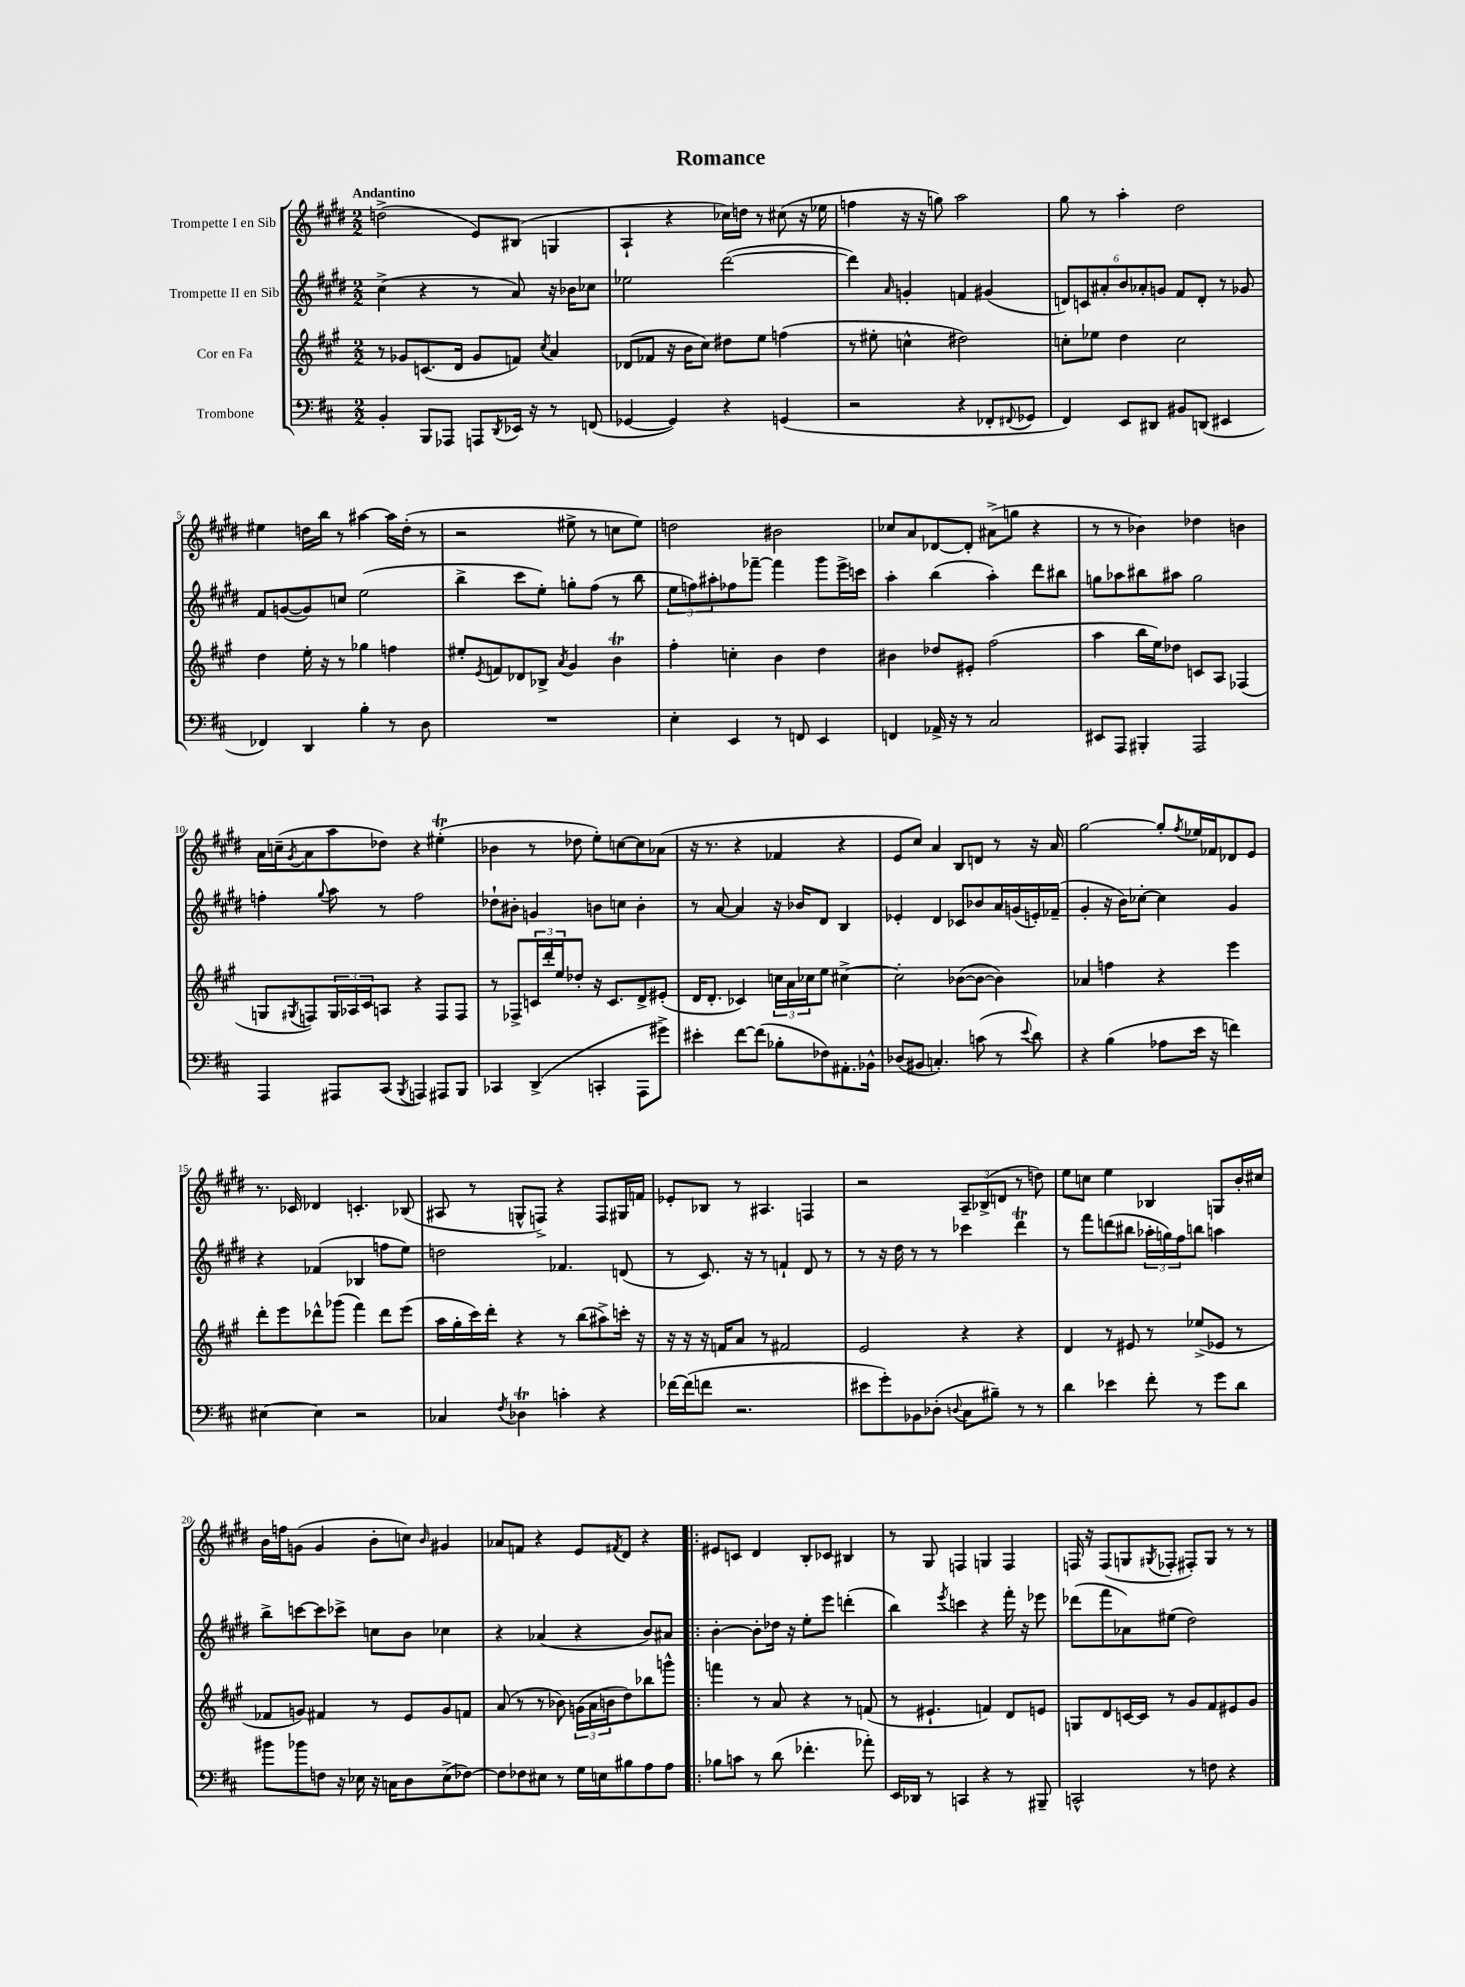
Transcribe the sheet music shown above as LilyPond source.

\header { title = "Romance" }
<<
\new StaffGroup <<
\new Staff = "s0" \with { instrumentName = "Trompette I en Sib" } {
    \clef treble \key e \major \numericTimeSignature \time 2/2 \tempo "Andantino"
    d''2->( e'8) bis8( g4 |
    a4-! r4 ces''16) d''16 r8 cis''8( r16 ees''16 |
    f''4 r16 r16 g''8) a''2 |
    gis''8 r8 a''4-. dis''2 |
    eis''4 d''16 b''16 r8 ais''4~ ais''16 d''16-.( r8 |
    r2 eis''8-> r8 c''8 eis''8) |
    d''2 bis'2 |
    ces''8 a'8 des'8~ des'8-. ais'8->( g''8 r4 |
    r8 r8 bes'4) des''4 b'4 |
    a'16 c''16--( \acciaccatura { gis'8 } a'8 a''8 des''8) r4 eis''4-.\trill( |
    bes'4 r8 des''8 e''8-.) c''8~ c''8 aes'8( |
    r16 r8. r4 fes'4 r4 |
    e'8 cis''8) a'4 b8 d'8 r8 r16 a'16 |
    gis''2~ gis''8-. \acciaccatura { fis''8 } ees''16 fes'16 des'8 e'8 |
    r8. ces'16 des'4 c'4.-. bes8( |
    ais8 r8 g8-^ f8->) r4 f8 gis16 f'16 |
    ees'8-. bes8 r8 ais4. f4 |
    r2 \tuplet 3/2 { a8-- bes8->( d'8 } r8 d''8) |
    e''8 c''8 e''4 bes4 g8 b'16-. cis''16 |
    b'16 f''16 g'8( g'4 b'8-. c''8) \grace { b'16 } gis'4 |
    aes'8 f'8 r4 e'8 \acciaccatura { fis'8 } dis'8 r4 |
    \bar ".|:" eis'8 c'8 dis'4 b8-. ces'8 bis4 |
    r8 gis8 f4 g4 f4 |
    f16 r16 f8( g8 \acciaccatura { gis8 } fes8-. fis8-.) gis8 r8 r8 \bar "|." |
}
\new Staff = "s1" \with { instrumentName = "Trompette II en Sib" } {
    \clef treble \key e \major \numericTimeSignature \time 2/2
    cis''4->( r4 r8 a'8) r16 bes'16 ces''8 |
    ees''2 dis'''2~( |
    dis'''4) \grace { a'16 } g'4-. f'4 gis'4( |
    \tuplet 6/4 { d'8) c'8 ais'8-. b'8 aes'8-. g'8 } fis'8 d'8-. r8 ges'8 |
    fis'8 g'8~( g'8) c''8 e''2( |
    b''4-> cis'''8 e''8-.) g''8-. fis''8( r8 b''8 |
    \tuplet 3/2 { e''8 f''8) ais''8-. } fes''8 fes'''8~-- fes'''4 gis'''8 e'''16-> c'''16 |
    a''4-. b''4( a''4-.) dis'''8 bis''8 |
    g''8 aes''8 bis''8 ais''8 g''2 |
    f''4-. \appoggiatura { gis''8 } a''8 r8 f''2 |
    des''8-! bis'8-. g'4 b'8 c''8 b'4-. |
    r8 a'8~ a'4 r16 bes'16 dis'8 b4 |
    ees'4-. dis'4 ces'8 bes'8 a'16 g'16( e'16-.) fes'16--( |
    gis'4-. r16 b'16) ces''8~-. ces''4 gis'4 |
    r4 fes'4( bes4 f''8 e''8) |
    d''2 fes'4. d'8( |
    r8 cis'8.) r16 r8 f'4-! dis'8 r8 |
    r8 r16 dis''16 r8 r8 ces'''4 dis'''4\trill |
    r8 fis'''8 d'''8( bis''8 \tuplet 3/2 { aes''16-. g''16) fis''16 } b''8 a''4 |
    b''8-> c'''8~ c'''8 ces'''8-> c''8 b'8 ces''4 |
    r4 aes'4( r4 b'8) ais'8 |
    \bar ".|:" b'4~-. b'8-. des''16 r16 e''8-. e'''8 d'''4-.( |
    b''4) \acciaccatura { e'''8 } c'''4 r4 fis'''16-. r16 ees'''8 |
    des'''8( fis'''8 aes'8) eis''8( dis''2) \bar "|." |
}
\new Staff = "s2" \with { instrumentName = "Cor en Fa" } {
    \clef treble \key a \major \numericTimeSignature \time 2/2
    r8 ges'8 c'8.( d'16 ges'8 f'8) \acciaccatura { cis''8 } a'4 |
    des'8( fes'8 r16 b'16 cis''8) dis''8 e''8 f''4( |
    r8 eis''8-. c''4-^ dis''2) |
    c''8-. ees''8 d''4 c''2 |
    d''4 e''16-. r16 r8 ges''4 f''4 |
    eis''8-. \acciaccatura { e'8 } f'8 des'8 bes8-> \acciaccatura { a'8 } gis'4 b'4\trill |
    fis''4-. c''4-. b'4 d''4 |
    bis'4 des''8 eis'8-. fis''2( |
    a''4 b''16 e''16) des''8 c'8 a8 fes4( |
    g8 \acciaccatura { gis8 } f8) \tuplet 3/2 { gis16 aes16 cis'16 } a8 r4 f8 f8 |
    r8 fes8-> \tuplet 3/2 { c'16 d'''16-. e''16 } des''8-. r16 c'8. d'8-> eis'8-.( |
    d'16 d'8.-. ces'4) \tuplet 3/2 { c''16 a'16 ces''16 } e''8 cis''4~-> |
    cis''2-. bes'8~( bes'8~ bes'4) |
    aes'4 f''4 r4 e'''4 |
    d'''8-. e'''8 des'''8-^ ges'''8( fis'''4) des'''8 e'''8( |
    a''16 gis''16-. cis'''16) d'''16-. r4 r8 b''8( ais''8->) c'''16-. r16 |
    r16 r16 r16 f'16 a'8 r8 fis'2 |
    e'2 r4 r4 |
    d'4 r8 eis'8 r8 ees''8->( ees'8 r8 |
    fes'8 g'8) fis'4 r8 e'8 g'8 f'8 |
    a'8( r8 r8 bes'8) \tuplet 3/2 { g'16( a'16 b'16 } d''8) bes''8 g'''8-^ |
    \bar ".|:" f'''4 r8 a'8 r4 r8 f'8( |
    r8 eis'4.-! f'4) d'8 e'8 |
    g8 d'8 c'16~ c'16 r8 gis'8 fis'8 eis'8 gis'8 \bar "|." |
}
\new Staff = "s3" \with { instrumentName = "Trombone" } {
    \clef bass \key d \major \numericTimeSignature \time 2/2
    b,4-. b,,8 aes,,8 a,,8 \acciaccatura { d,8 } ees,16 r16 r8 f,8( |
    ges,4~ ges,4) r4 g,4( |
    r2 r4 fes,8-. \appoggiatura { fis,8 } ges,8 |
    fis,4) e,8 dis,8 bis,8 d,8( eis,4 |
    fes,4) d,4 b4-. r8 d8 |
    R1 |
    e4-. e,4 r8 f,8 e,4 |
    f,4 aes,16-> r16 r8 cis2 |
    eis,8 a,,8 bis,,4-. a,,2 |
    a,,4 ais,,8 cis,8( \acciaccatura { b,,8 } a,,4) ais,,8 b,,8 |
    ces,4 d,4->( c,4-. a,,8 gis'8->) |
    eis'4-. fis'8~ fis'8( bes8-. fes8) ais,8.-. bes,16-^ |
    des8( bis,8 c4.-.) c'8( r8 \appoggiatura { e'8 } d'8) |
    r4 b4( aes8 e'16 r16 f'4) |
    eis4~ eis4 r2 |
    ces4 \acciaccatura { fis8 } des4\trill c'4-. r4 |
    fes'16~ fes'16( f'8 r2. |
    eis'8 g'8-.) bes,8 des8-.( \appoggiatura { d8 } cis8 bis8--) r8 r8 |
    d'4 ees'4 fis'8-. r8 g'8 d'8 |
    bis'8 bes'8 f8 r16 ees16 r16 c16 d8 ees8->( fes8~) |
    fes8 fes8 eis8 r8 g16 e16 bis8 a8 a8 |
    \bar ".|:" bes8 c'8 r8 d'8( fes'4.-. aes'8-.) |
    e,16 des,16 r8 c,4 r4 r8 bis,,8-- |
    c,2-^ r8 f8 r4 \bar "|." |
}
>>
>>
